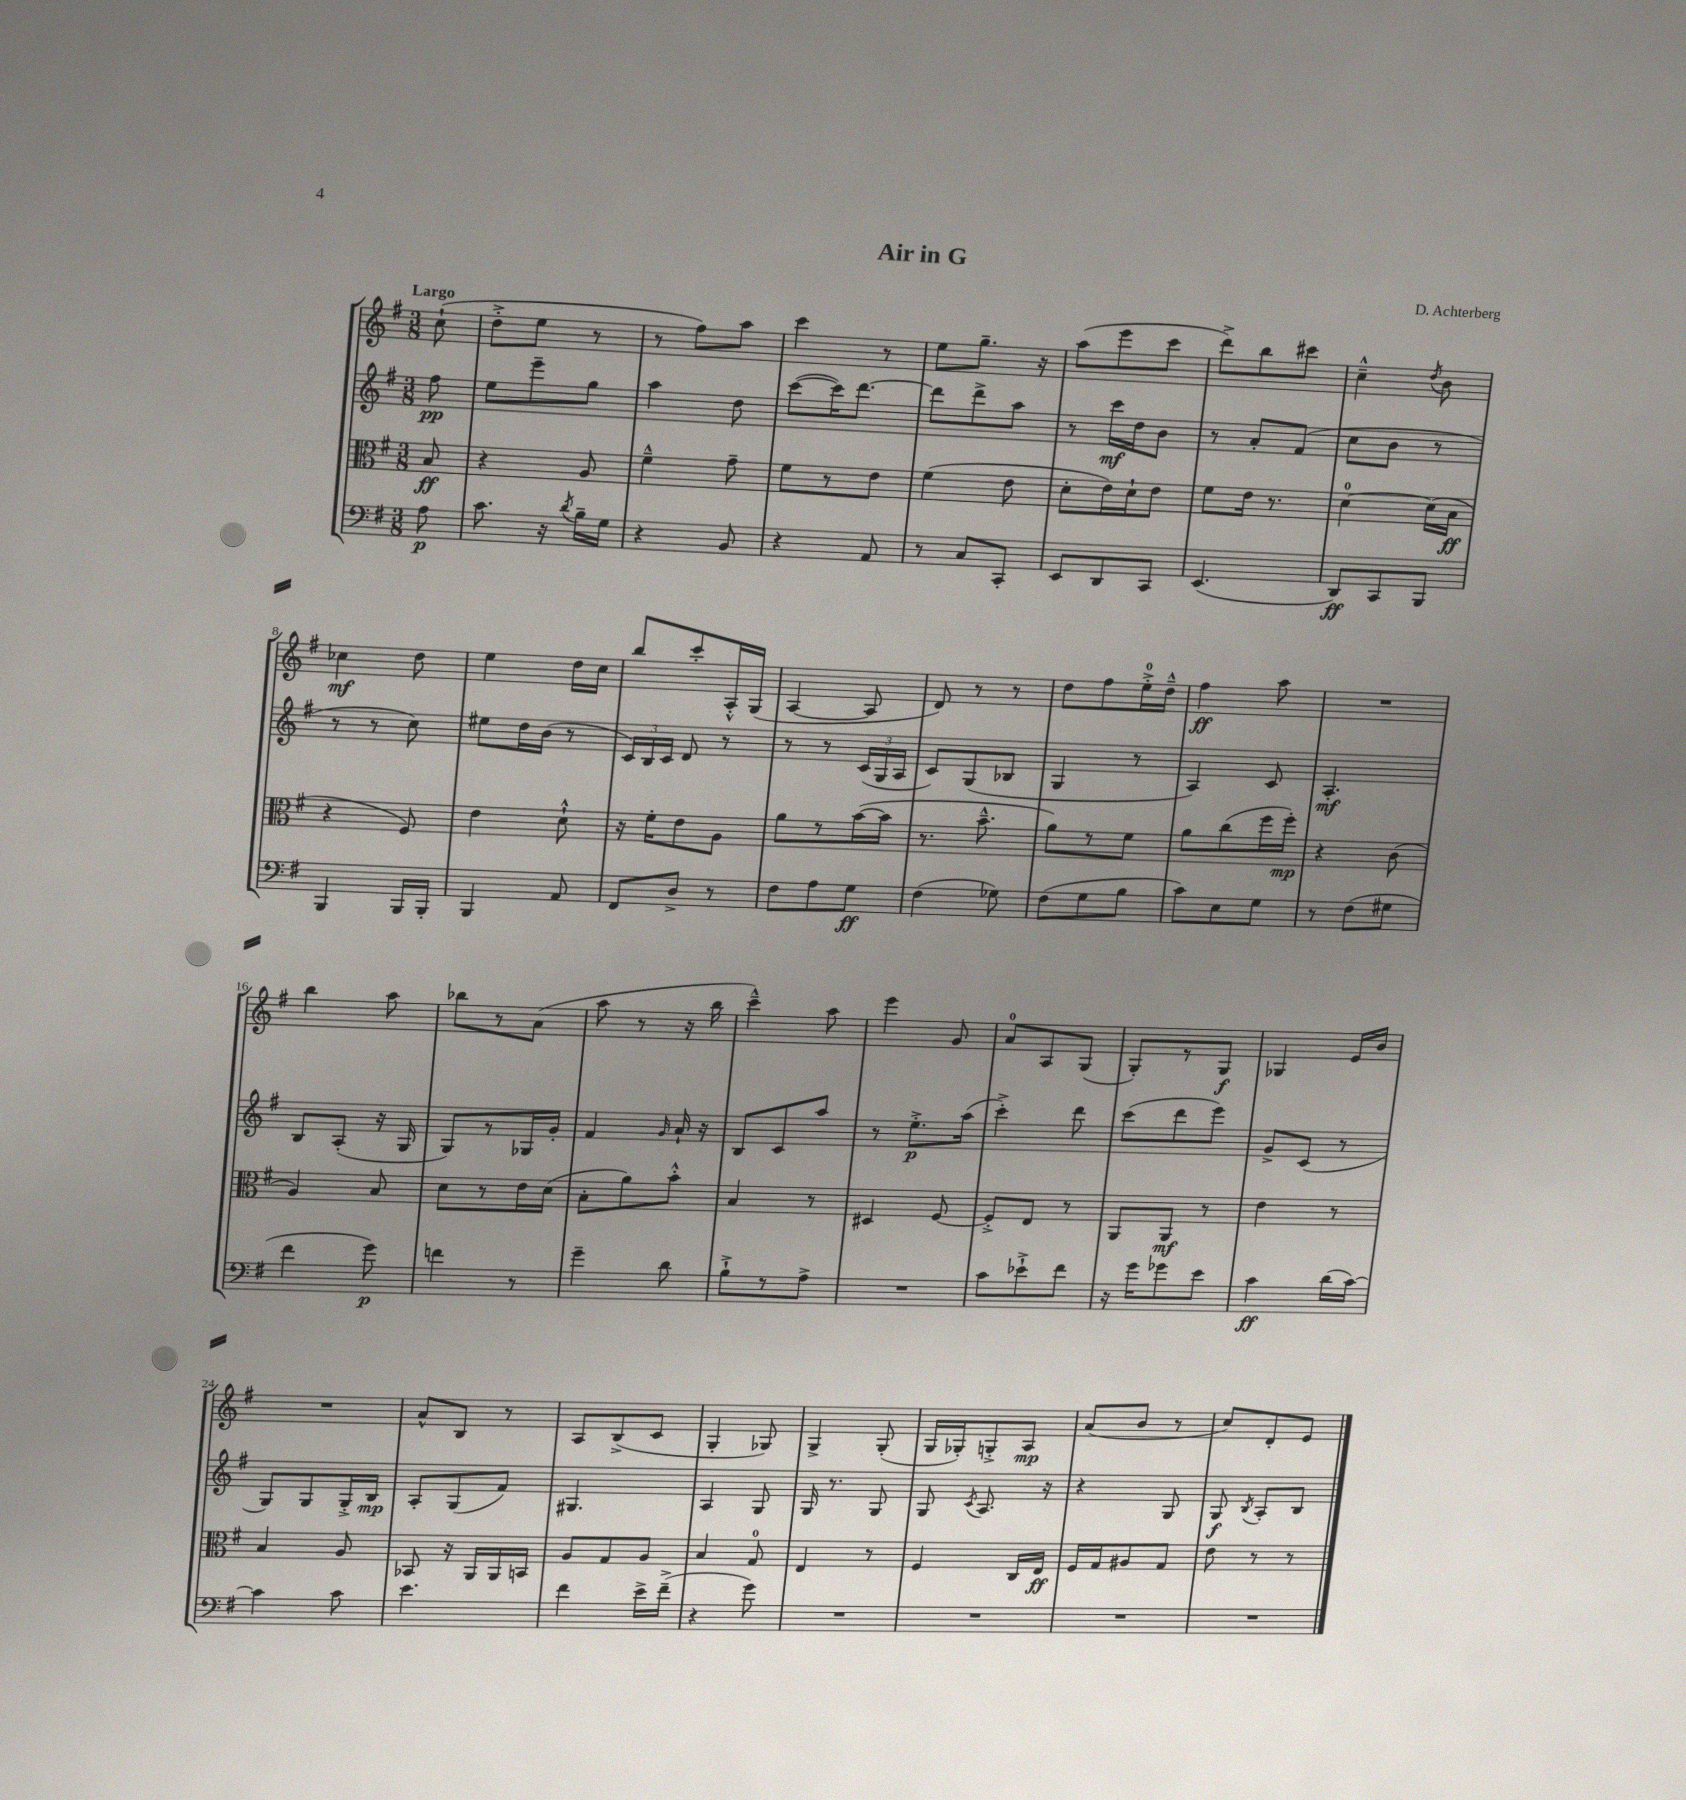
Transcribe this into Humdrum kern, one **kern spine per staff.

**kern	**kern	**kern	**kern
*staff4	*staff3	*staff2	*staff1
*clefF4	*clefC3	*clefG2	*clefG2
*k[f#]	*k[f#]	*k[f#]	*k[f#]
*M3/8	*M3/8	*M3/8	*M3/8
8A\	8B/	8ff#\	(8cc`\
=	=	=	=
8.c\	4r	8ee\L	8dd'^\L
.	.	8eee~\	8ee\J
16r	.	.	.
8qd/	.	.	.
16B~\LL	8A/	8gg\J	8r
16G\JJ	.	.	.
=	=	=	=
4r	4f#~^^\	4aa\	8r
.	.	.	8ff#\L)
8BB/	8g~\	8dd\	8aa\J
=	=	=	=
4r	8f#\L	([8ccc\L	4ccc\
.	8r	16ccc\]K)	.
.	.	[8.ddd\J	.
8AA/	8e\J	.	8r
=	=	=	=
8r	(4f#\	8ddd\]L	8ee\L
8C/L	.	8ddd^\	8.gg~\J
8CC'/J	8e\	8aa\J	.
.	.	.	16r
=	=	=	=
8EE/L	8d'\L	8r	(8aa\L
8DD/	16e\L)	16ccc\LL	8eee\
.	16d`\J	16dd\J	.
8CC/J	8e\J	8b\J	8ccc\J
=	=	=	=
(4.EE/	8f#\L	8r	8ddd^\L)
.	16e\Jk	8a'/L	8bb\
.	8.r	.	.
.	.	(8f#/J	8ccc#\J
=	=	=	=
8DD/L)	[4d\	8cc\L	4cc~^^\
8CC/	.	8b\J	.
.	.	.	8qdd/
8BBB/J	(16d\]LL	8r	8b\
.	16B\JJ	.	.
=	=	=	=
4BBB/	4r	8r	4cc-\
.	.	8r	.
16BBB/LL	8F#/)	8cc\)	8dd\
16BBB'/JJ	.	.	.
=	=	=	=
4BBB/	4e\	8ee#\L	4ee\
.	.	16dd\L	.
.	.	(16b\JJ	.
8AA/	8d`^^\	8r	16dd\LL
.	.	.	16cc\JJ
=	=	=	=
8FF#/L	16r	24c/LL)	8bb/L
.	.	24B/	.
.	16f#'\LK	.	.
.	.	24c/JJ	.
8D^/J	8e\	8d/	8ccc'/
8r	8A\J	8r	16A'^^/L
.	.	.	(16G/JJ
=	=	=	=
8F#\L	8a\L	8r	[4A/
8A\	8r	8r	.
8G\J	([16b\L	(24c/LL	8A/]
.	.	24G/	.
.	16b\]JJ	.	.
.	.	24A/JJ	.
=	=	=	=
(4F#\	8.r	8c/L)	8d/)
.	.	(8G/	8r
.	8.b~^^\	.	.
8G-\)	.	8B-/J	8r
=	=	=	=
(8F#\L	8a\L)	4G/	8dd\L
8G\	8r	.	8ff#\
8B\J	8f#\J	8r	16ee'^\L
.	.	.	16dd~^^\JJ
=	=	=	=
8c\L)	8a\L	4A/)	4ff#\
8E\	(8cc\	.	.
8G\J	16ff#\L	8c/	8aa\
.	16ff#'\JJ)	.	.
=	=	=	=
8r	4r	4.A'/	4.r
(8F#\L	.	.	.
8G#\J	(8c\	.	.
=	=	=	=
4f#\	4A/)	8B/L	4bb\
.	.	(8A'/J	.
8g\)	8B/	16r	8aa\
.	.	16G/	.
=	=	=	=
4f\	8d\L	8G/L)	8bb-\L
.	8r	8r	8r
8r	16e\L	16G-/L	(8a\J
.	(16d\JJ	16g'/JJ	.
=	=	=	=
4g~\	8B'\L	4f#/	8aa\
.	8a\)	.	8r
.	.	16qqg/	.
8d\	8b'^^\J	16a`/	16r
.	.	16r	16bb\
=	=	=	=
8B`^\L	4B/	8B/L	4ccc~^^\)
8r	.	8c/	.
8A^\J	8r	8aa/J	8aa\
=	=	=	=
4.r	4D#/	8r	4eee\
.	.	8.ee'^\L	.
.	[8F#/	.	8g/
.	.	(16aa\Jk	.
=	=	=	=
8c\L	8F#'^/]L	4ccc'^\)	8a/L
8e-`^\	8E/J	.	8A/
8f#\J	8r	8ddd\	(8G/J
=	=	=	=
16r	8AA/L	(8ccc\L	8G'/L)
16g\LK	.	.	.
8g-\	8AA/J	8ddd\	8r
8e\J	8r	8eee\J)	8G/J
=	=	=	=
4c\	4e\	8g^/L	4G-/
.	.	(8c/J	.
(16d\LL	8r	8r	16e/LL
[16c\JJ)	.	.	16b/JJ
=	=	=	=
4c\]	4B/	8G/L)	4.r
.	.	8G/	.
8c\	8A/	16G'^/L	.
.	.	16B/JJ	.
=	=	=	=
4.e\	8BB-/	8A'/L	8a^^/L
.	16r	(8G/	8B/J
.	16AA/LL	.	.
.	16AA/	8f#/J)	8r
.	16BB/JJ	.	.
=	=	=	=
4f#\	8A/L	4.G#/	8A/L
.	8G/	.	(8B^/
16e^\LL	8A/J	.	8c/J
(16f#~^\JJ	.	.	.
=	=	=	=
4r	4B/	4A/	4G'/
8g\)	8G/	8G/	8G-/)
=	=	=	=
4.r	4E/	16G/	4G^/
.	.	8.r	.
.	8r	8G/	(8G'/
=	=	=	=
4.r	4F#/	8G/	16G/LL
.	.	.	16G-'/J)
.	.	8qc/	.
.	.	8.A/	8G'^/
.	16C/LL	.	8A/J
.	16E/JJ	16r	.
=	=	=	=
4.r	16F#/LL	4r	(8a/L
.	16G/J	.	.
.	8A#/	.	8b/J
.	8G/J	8G/	8r
=	=	=	=
4.r	8e\	8G/	8cc/L)
.	.	8qB/	.
.	8r	8A'/L	8d'/
.	8r	8B/J	8e/J
==	==	==	==
*-	*-	*-	*-
